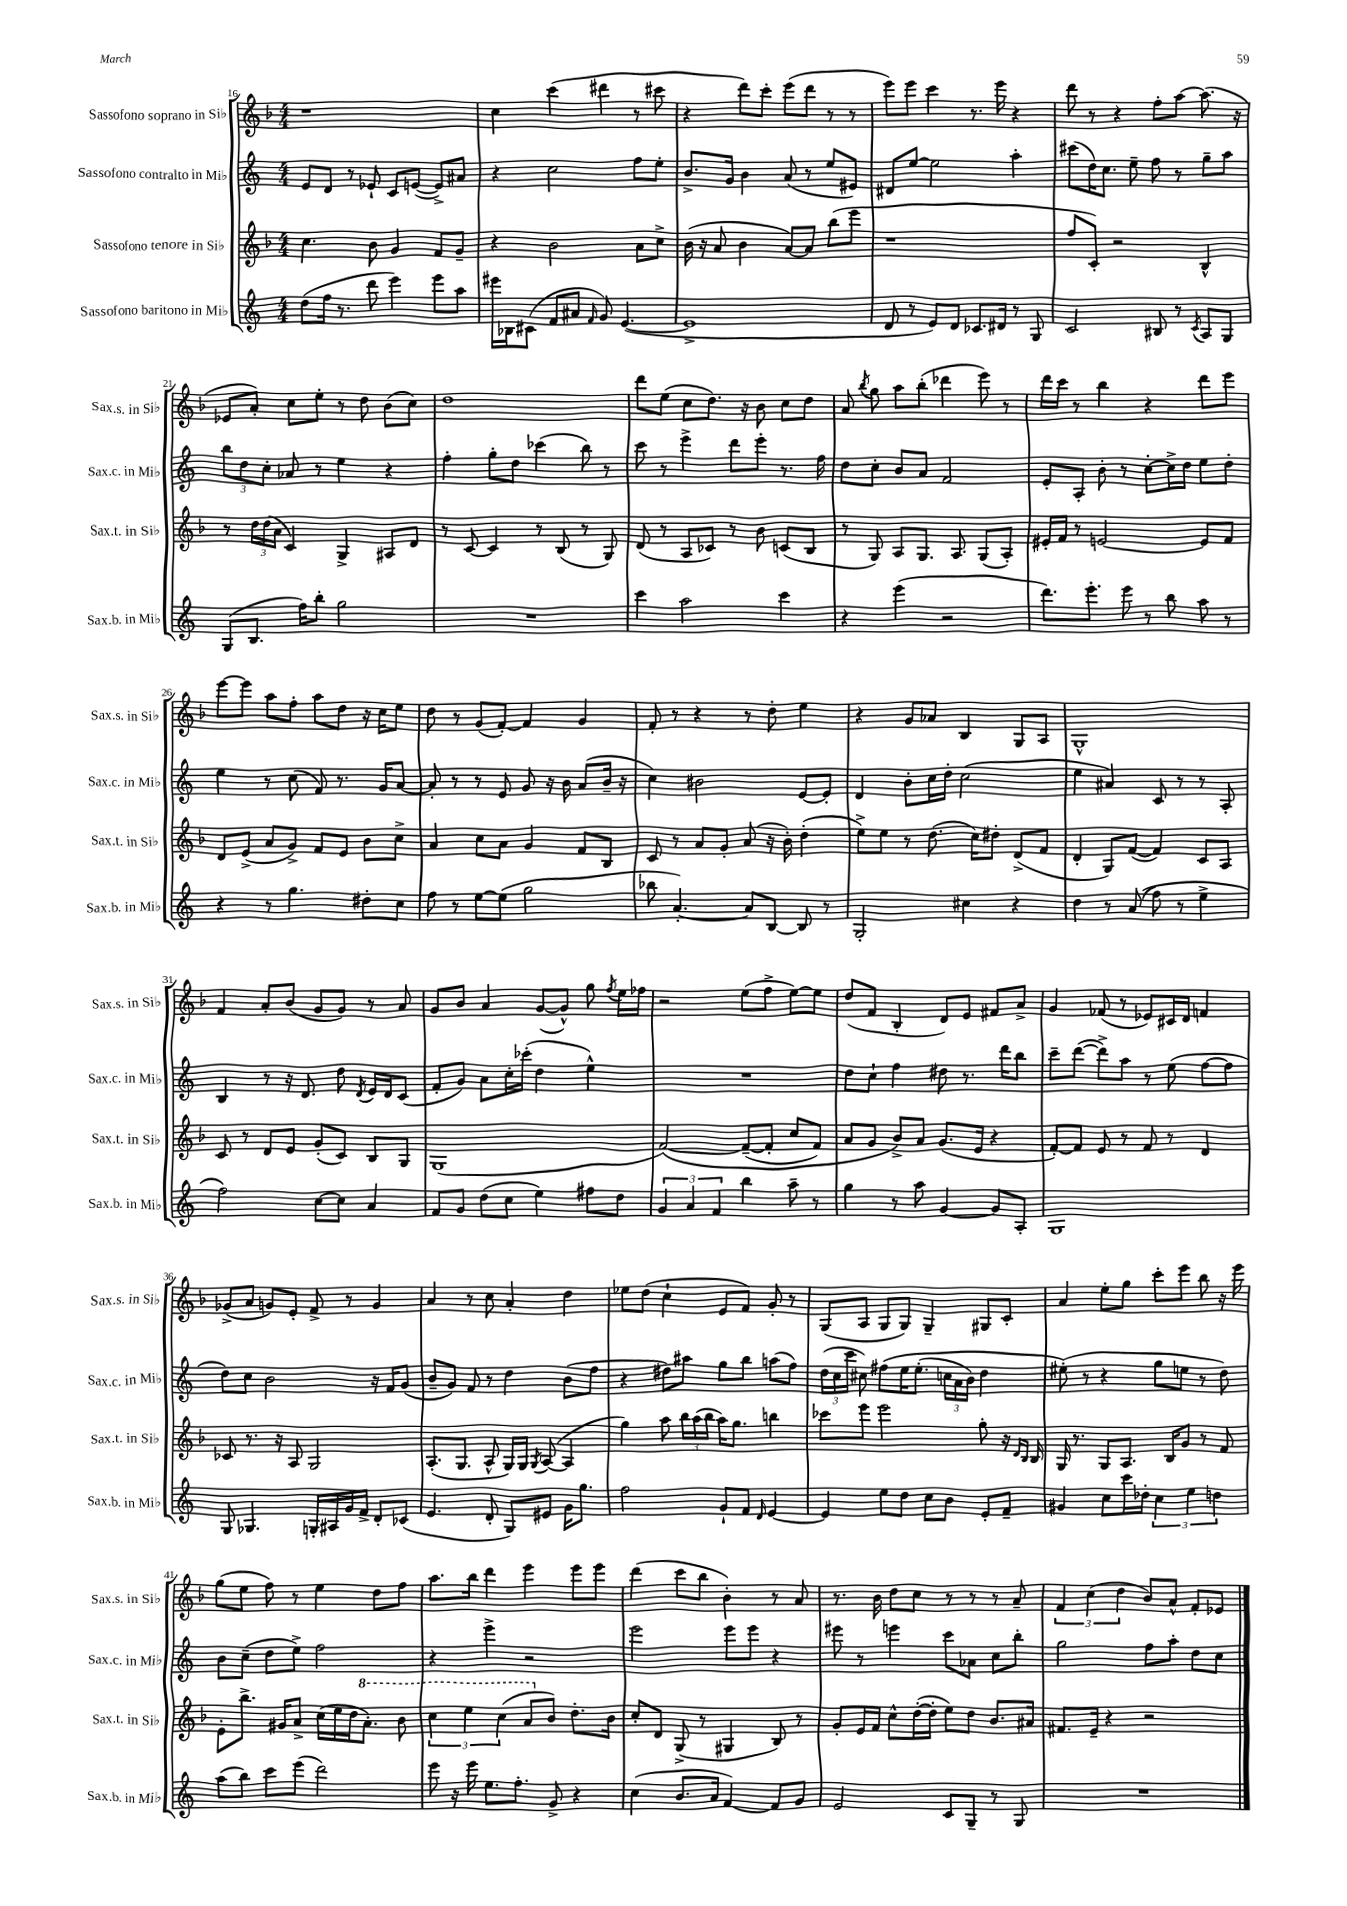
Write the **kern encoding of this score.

**kern	**kern	**kern	**kern
*part4	*part3	*part2	*part1
*staff4	*staff3	*staff2	*staff1
*I"Sassofono baritono in Mi♭	*I"Sassofono tenore in Si♭	*I"Sassofono contralto in Mi♭	*I"Sassofono soprano in Si♭
*I'Sax.b. in Mi♭	*I'Sax.t. in Si♭	*I'Sax.c. in Mi♭	*I'Sax.s. in Si♭
*clefG2	*clefG2	*clefG2	*clefG2
*k[]	*k[b-]	*k[]	*k[b-]
*M4/4	*M4/4	*M4/4	*M4/4
=16	=16	=16	=16
(8dd\L	4.cc\	8e/L	1r
16ff\Jk	.	8d/J	.
8.r	.	.	.
.	.	8r	.
8ddd\	8b-\	8e-X`/	.
4eee\)	4g/	8c/L	.
.	.	([8en/J	.
8eee\L	8f/L	8e^/L])	.
8aa\J	8g~/J	8a#X/J	.
=17	=17	=17	=17
16eee#X\LL	4r	4r	4cc\
16B-X\J	.	.	.
(8c#X\J	.	.	.
8f/L	2b-\	2cc\	(4ccc\
8a#X/J	.	.	.
16qqf/	.	.	.
8g/)	.	.	4ddd#X\
([4.e/	.	.	.
.	8a\L	8ff\L	8r
.	8cc^\J	8ee'\J	8ccc#X\
=18	=18	=18	=18
1e^]	(16b-\	8.b^/L	4r
.	16r	.	.
.	8a/	.	.
.	.	16g/Jk	.
.	4b-\	4b\	8ddd\L)
.	.	.	8ccc'\J
.	[8a/L)	(8a/	(8eee\L
.	8a/J]	8r	8ddd\J
.	(8bb-\L	8ee/L	8r
.	8eee\J	8e#X/J)	8r
=19	=19	=19	=19
8d/	1r	8d#X/L	8eee\L)
8r	.	[8ee/J	8eee\J
8e/L)	.	2ee\]	4ccc\
8d/J	.	.	.
8.c-X/L	.	.	8.r
16d#X/Jk	.	.	16eee\
8r	.	4aa'\	4r
8G/	.	.	.
=20	=20	=20	=20
2c/	8ff/L	(8ccc#X\L	8ddd\
.	8c'/J)	16dd\K)	8r
.	.	8.cc\J	.
.	2r	.	4r
.	.	8ee~\	.
8B#X/	.	8ff\	8ff'\L
8r	.	8r	[8aa\J
8qc/	.	.	.
8A/L	4B-^^/	8gg~\L	(8.aa\]
8G/J	.	8aa\J	.
.	.	.	16r
!!LO:LB:g=z
=21	=21	=21	=21
(8G/L	8r	12bb\L	8e-X/L
.	.	12dd\	.
8.B/J	24dd\LL	.	8a'/J)
.	(24dd\	12cc'\J	.
.	24a\JJ	.	.
.	4c/)	8a-X/	8cc\L
16ff\KL)	.	.	.
8bb'\J	.	8r	8ee'\J
2gg\	4G^/	4ee\	8r
.	.	.	8dd\
.	8A#X/L	4r	(8b-\L
.	8d/J	.	8cc\J)
=22	=22	=22	=22
1r	8r	4ff'\	1dd
.	[8c/	.	.
.	4c/]	8gg'\L	.
.	.	8dd\J	.
.	8r	(4ccc-X\	.
.	(8B-/	.	.
.	8r	8bb\)	.
.	8G/)	8r	.
=23	=23	=23	=23
4ccc\	(8d/	8ccc\	8ddd\L
.	8r	8r	(8ee\J
2aa\	8A/L	4eee^\	8cc\L
.	8c-X/J)	.	8.dd\J)
.	8r	8ddd\L	.
.	.	.	16r
.	8b-\	8eee'\J	8b-\
4ccc\	(8cn/L	8.r	8cc\L
.	8B-/J	.	8dd\J
.	.	16ff\	.
=24	=24	=24	=24
4r	8r	8dd\L	8a/
.	.	.	8qbb-/
.	8G/)	8cc'\J	8gg\
(4eee\	8A/L	8b/L	8aa\L
.	8.G/J	8a/J	(8bb-'\J
2r	.	2f/	4ddd-X\
.	8.A/	.	.
.	(8G/L	.	8eee\)
.	8A'/J)	.	8r
=25	=25	=25	=25
8.ddd\L)	16e#X'/LL	8e'/L	16ddd\LL
.	16f/JJ	.	16ccc\JJ
.	8r	8A'/J	8r
8.eee'\J	.	.	.
.	[2en/	8b'\	4bb-\
8eee\	.	8r	.
8r	.	[8cc'\L	4r
8bb\	.	16cc^\L]	.
.	.	16dd\JJ	.
8aa\	8e/L]	8ee\L	8ddd\L
8r	8f/J	8dd'\J	8eee\J
!!LO:LB:g=z
=26	=26	=26	=26
4r	8d/L	4ee\	[8eee\L
.	(8e^/J	.	8eee\J]
8r	8a/L	8r	8aa\L
4.gg\	8g^/J)	(8cc\	8ff'\J
.	8f/L	8f/)	8aa\L
.	8e/J	8.r	8dd\J
8dd#X'\L	8b-\L	.	16r
.	.	16g/KL	16cc\KL
8cc\J	8cc^\J	[8a/J	8ee\J
=27	=27	=27	=27
8ff\	4a/	8a'/]	8dd\
8r	.	8r	8r
[8ee\L	8cc\L	8r	(8g/L
(8ee\J]	8a\J	8e/	[8f'/J)
2gg\	4g/	8g/	4f/]
.	.	16r	.
.	.	16b\	.
.	8f/L	(8a/L	4g/
.	8B-/J	16b~/Jk	.
.	.	16r	.
=28	=28	=28	=28
8bb-X\	8c/	4cc\)	8f'/
[4.a'/)	8r	.	8r
.	8a/L	2b#X\	4r
.	8g'/J	.	.
8a/L]	(8a/	.	8r
[8B/J	16r	.	8dd'\
.	16b-'\)	.	.
8B/]	(4dd'\	[8e/L	4ee\
8r	.	8e'/J]	.
=29	=29	=29	=29
2G'/	8ee^\L)	4d/	4r
.	8ee\J	.	.
.	8r	8b'\L	8g/L
.	(8.dd\	16cc\L	8a-X/J
.	.	16dd'\JJ	.
4cc#X\	.	(2cc\	4B-/
.	16cc\KL)	.	.
.	8dd#X'\J	.	.
4r	(8d^/L	.	8G/L
.	8f/J	.	8A/J
=30	=30	=30	=30
4dd\	4d'/	4ee\	1G^^
8r	8G/L)	4a#X/)	.
((8a/	([8f/J	.	.
8ff\)	4f/])	8c/	.
8r	.	8r	.
4ee^\	8c/L	8r	.
.	8A/J	8A'/	.
!!LO:LB:g=z
=31	=31	=31	=31
2ff\)	8c/	4B/	4f/
.	8r	.	.
.	8d/L	8r	8a'/L
.	8e/J	16r	(8b-/J
.	.	8.d/	.
[8cc\L	(8g'/L	.	8g/L
8cc\J]	8c/J)	8dd\	8g/J)
.	.	8qd/	.
4a/	8B-/L	16e/LL	8r
.	.	16d/J	.
.	8G/J	(8c/J	8a/
=32	=32	=32	=32
8f/L	(1G	8f'/L	8g/L
8g/J	.	8g/J)	8b-/J
(8dd\L	.	8a\L	4a/
8cc\J	.	16cc'\L	.
.	.	(16ccc-X'\JJ	.
4ee\)	.	4dd\	([8g/L
.	.	.	8g^^/J])
8ff#X\L	.	4ee^^\)	8gg\
.	.	.	8qff/
8dd\J	.	.	16ee\LL
.	.	.	16ff-X\JJ
=33	=33	=33	=33
6g/	([2f/)	1r	2r
6a/	.	.	.
6f/	.	.	.
4bb\	(8f~/L_	.	(8ee\L
.	8f'/J]	.	8ff^\J
8aa~\	8cc/L	.	[8ee\L)
8r	8f/J)	.	8ee\J]
=34	=34	=34	=34
4gg\	8a/L	8dd\L	(8dd/L
.	8g/J	8cc`\J	8f/J
8r	8b-^/L)	4ff\	4B-'/
8aa\	8a/J	.	.
[4g/	(8.g/L	8dd#X\	8d/L)
.	.	8.r	8e/J
.	16e/Jk	.	.
8g/L]	4r	.	8f#X/L
.	.	16ddd\KL	.
8A'/J	.	8bb\J	8a^/J
=35	=35	=35	=35
1G	[8f'/L)	8ccc~\L	4g/
.	8f/J]	([8ddd\J	.
.	8e/	8ddd^\L])	(8f-X/
.	8r	8aa\J	8r
.	8f/	8r	8e-X/L)
.	8r	(8ee\	16c#X/L
.	.	.	16d/JJ
.	4d/	[8ff\L	4fn/
.	.	8ff\J]	.
!!LO:LB:g=z
=36	=36	=36	=36
8G/	8c-X/	8dd\L)	(8g-X^/L
4.G-X/	8.r	8cc\J	8a/J
.	.	2b\	8gn/L)
.	16r	.	.
.	8A/	.	8e'/J
16Gn'/LL	2G/	.	8f^/
16A#X/	.	.	.
16g/	.	.	8r
16f^/JJ	.	.	.
8d'/L	.	16r	4g/
.	.	16f/KL	.
(8c-X/J	.	(8g/J	.
=37	=37	=37	=37
4.e/	(8.A'/L	8b~/L	4a/
.	.	8g/J)	.
.	8.G/J	.	.
.	.	8f/	8r
8d'/	8A^^/	8r	8cc\
8G/L)	16G/LL)	4dd\	4a'/
.	16G/JJ	.	.
.	8qG/	.	.
8e#X/J	([8A/	.	.
16g\KL	4A/]	(8b\L	4dd\
8.gg\J	.	.	.
.	.	8ff\J	.
=38	=38	=38	=38
2ff\	4gg\)	4r	8ee-X\L
.	.	.	(8dd\J
.	8aa\	8dd#X\L)	4cc`\
.	24bb-\LL	8aa#X\J	.
.	(24aa\	.	.
.	24bb-\JJ	.	.
8g`/L	16aa\KL)	8gg\L	8e/L
.	8.gg\J	.	.
8f/J	.	8bb\J	8f/J)
16qqd/	.	.	.
[4e/	4bbn\	(8aan\L	8g'/
.	.	8ff\J)	8r
=39	=39	=39	=39
4e/]	8ccc-X\L	(24dd\LL	(8G/L
.	.	24cc\	.
.	.	24ccc\JJ	.
.	8eee\J	8cc#X\)	8A/J
8ee\L	2eee\	(8ff#X\L	8G/L
8dd\J	.	16ee\K	8G/J)
.	.	(8.ee'\J	.
8cc\L	.	.	4G~/
8b\J	.	24ccn\LL	.
.	.	24a\	.
.	.	24b\JJ)	.
8e'/L	8gg'\	4dd\	8G#X/L
8f~/J	16r	.	8c'/J
.	16qqd/LL	.	.
.	16qqB-/JJ	.	.
.	16B-/	.	.
=40	=40	=40	=40
4g#X/	16G/	(8ee#X'\)	4a/
.	8.r	.	.
.	.	8r	.
8cc\L	8G/L	4r	8ee'\L
16ccc\L	8.A/J	.	8gg\J
16dd-X'\JJ	.	.	.
6cc\	.	8gg\L	8ccc'\L
.	16B-/KL	.	.
.	8g/J	8een\J	8eee\J
6ee\	.	.	.
.	8r	8r	8bb-\
6ddn\	.	.	.
.	8f/	8dd\)	16r
.	.	.	16eee\
!!LO:LB:g=z
=41	=41	=41	=41
(8aa\L	8e'\L	8b\L	(8gg\L
8bb\J)	8.bb-^\J	(8cc~\J	8ee\J
8ccc\L	.	8dd\L	8ff\)
.	16g#X/KL	.	.
(8eee\J	8a^/J	8ee^\J)	8r
2ddd\)	(16cc\LL	2ff\	4ee\
.	16ee\	.	.
.	16dd\J	.	.
*	*8va	*	*
.	8.aa'\J)	.	.
.	.	.	8dd\L
.	8bb-\	.	8ff\J
=42	=42	=42	=42
8eee\	6ccc\	4r	8.aa\L
16r	.	.	.
.	6eee\	.	.
16eee\	.	.	16bb-\Jk
8.ee\L	.	4eee^\	4ddd\
.	(6ccc\	.	.
8.ff'\J	.	.	.
.	8aa/L	2r	4eee\
*	*X8va	*	*
8g^/	8b-/J)	.	.
4r	8.dd'\L	.	8eee\L
.	.	.	8eee\J
.	16b-\Jk	.	.
=43	=43	=43	=43
(4cc\	8cc'/L	2eee\	(4ddd\
.	8d/J	.	.
8.b/L	(8G^/	.	8ccc\L
.	8r	.	8bb-\J
16a/Jk	.	.	.
[4f/)	4G#X/	8eee\L	4b-'\)
.	.	8eee\J	.
8f/L]	8B-/)	4r	8r
8g/J	8r	.	8a/
=44	=44	=44	=44
2e/	8g'/L	8eee#X\	8.r
.	16e/L	8r	.
.	16f/JJ	.	16b-\
.	8cc^^\L	4eeen\	8dd\L
.	([16dd'\L	.	8cc\J
.	16dd'\JJ]	.	.
8c/L	8ee\L)	8ccc\L	8r
8G~/J	8dd\J	8a-X\J	8r
8r	8.b-/L	8cc\L	8r
8G/	.	8bb'\J	8a~/
.	16a#X/Jk	.	.
=45	=45	=45	=45
1r	8.f#X/L	2gg\	6f/
.	.	.	(6cc\
.	16e~/Jk	.	.
.	4r	.	.
.	.	.	6dd\
.	2r	8ff\L	8b-/L)
.	.	8aa'\J	8a^^/J
.	.	8dd\L	8f'/L
.	.	8cc\J	8e-X/J
==	==	==	==
*-	*-	*-	*-
